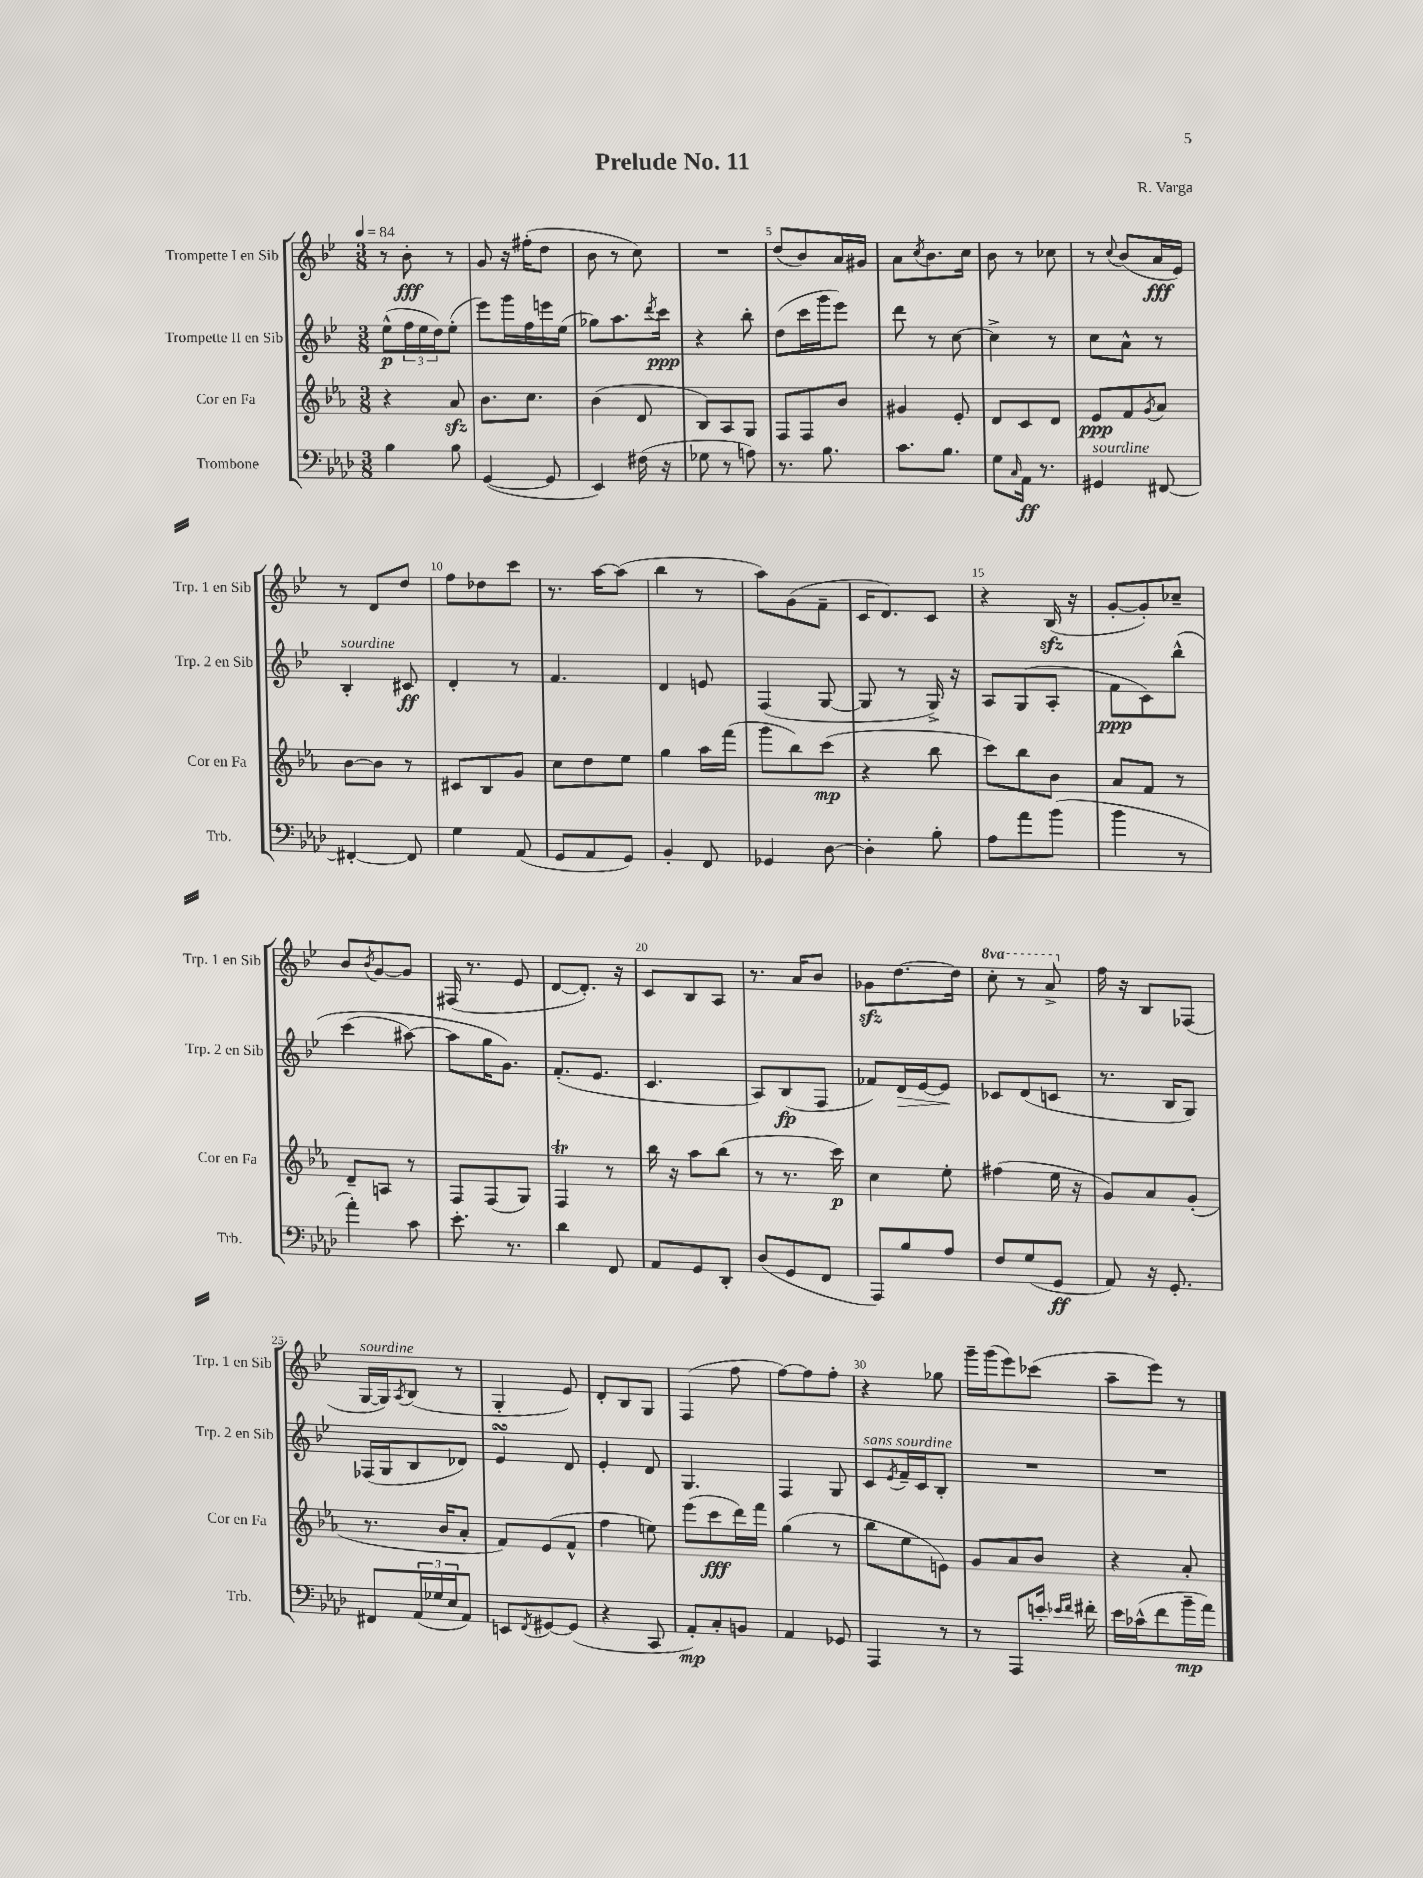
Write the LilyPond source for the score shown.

\header { title = "Prelude No. 11" composer = "R. Varga" }
<<
\new StaffGroup <<
\new Staff = "s0" \with { instrumentName = "Trompette I en Sib" shortInstrumentName = "Trp. 1 en Sib" } {
    \clef treble \key bes \major \numericTimeSignature \time 3/8 \set Staff.ottavationMarkups = #ottavation-simple-ordinals \tempo 4 = 84
    r8 bes'8-.\fff r8 |
    g'8 r16 fis''16-.( d''8 |
    bes'8 r8 c''8) |
    R4. |
    d''8( bes'8) a'16 gis'16 |
    a'8 \acciaccatura { c''8 } bes'8. c''16 |
    bes'8 r8 ces''8 |
    r8 \appoggiatura { c''8 } bes'8( a'16\fff ees'16) |
    r8 d'8 d''8 |
    f''8 des''8 c'''8 |
    r8. a''16~ a''8( |
    bes''4 r8 |
    a''8) g'8( f'8-- |
    c'16 d'8.) c'8 |
    r4 bes16\sfz( r16 |
    g'8~-. g'8-.) ces''8-- |
    bes'8 \acciaccatura { bes'8 } g'8~ g'8 |
    fis16( r8. ees'8 |
    d'8~ d'8.-.) r16 |
    c'8 bes8 a8 |
    r8. a'16 bes'8 |
    ges'8\sfz d''8.~ d''16 |
    \ottava #1 c'''8-. r8 a''8-> \ottava #0 |
    f''16 r16 bes8 fes8( |
    g16~^\markup { \italic "sourdine" } g16) \acciaccatura { a8 } bes8( r8 |
    g4-. ees'8) |
    d'8-. bes8 g8 |
    f4( f''8 |
    f''8~) f''8 f''8-. |
    r4 ges''8 |
    g'''16-- g'''16( ees'''8) ces'''8( |
    a''8-- ees'''8) r8 \bar "|." |
}
\new Staff = "s1" \with { instrumentName = "Trompette II en Sib" shortInstrumentName = "Trp. 2 en Sib" } {
    \clef treble \key bes \major \numericTimeSignature \time 3/8
    ees''8-^\p( \tuplet 3/2 { f''16 ees''16 d''16) } ees''8-.( |
    ees'''8) g'''16 f''16 e'''16 ees''16( |
    ges''8) a''8. \acciaccatura { d'''8 } c'''16\ppp |
    r4 bes''8-. |
    d''8( c'''16 g'''16 ees'''8) |
    d'''8 r8 c''8~ |
    c''4-> r8 |
    c''8 a'8-^ r8 |
    bes4-.^\markup { \italic "sourdine" } cis'8\ff |
    d'4-. r8 |
    f'4. |
    d'4 e'8 |
    f4( g8~ |
    g8 r8 g16->) r16 |
    a8 g8( a8-. |
    f'8\ppp c'8) bes''8-^\( |
    c'''4( ais''8~) |
    ais''8 g''16 g'8.\) |
    f'8.-.( ees'8. |
    c'4. |
    a8) bes8\fp( f8 |
    fes'8) d'16\> ees'16~ ees'8\! |
    ces'8 d'8( c'8 |
    r8. bes16 g8) |
    fes16( g16 bes8 des'8) |
    ees'4\turn d'8 |
    ees'4-. d'8 |
    g4. |
    f4 g8 |
    c'8^\markup { \italic "sans sourdine" } \acciaccatura { ees'8 } f'16-- c'16 bes8-. |
    R4. |
    R4. \bar "|." |
}
\new Staff = "s2" \with { instrumentName = "Cor en Fa" shortInstrumentName = "Cor en Fa" } {
    \clef treble \key ees \major \numericTimeSignature \time 3/8
    r4 aes'8\sfz |
    bes'8. c''8. |
    bes'4( d'8 |
    bes8) aes8 g8 |
    f8 f8 bes'8 |
    gis'4 ees'8-. |
    d'8 c'8 d'8 |
    ees'8\ppp f'8 \acciaccatura { g'8 } aes'8 |
    bes'8~ bes'8 r8 |
    cis'8 bes8 g'8 |
    c''8 d''8 ees''8 |
    g''4 aes''16 f'''16( |
    g'''8 bes''8) c'''8\mp( |
    r4 bes''8 |
    c'''8) bes''8 bes'8 |
    aes'8 f'8 r8 |
    d'8-- a8 r8 |
    f8 f8( g8) |
    f4\trill r8 |
    bes''16 r16 aes''8 bes''8( |
    r8 r8. c'''16\p) |
    c''4 ees''8-. |
    fis''4( ees''16 r16 |
    g'8) aes'8 g'8-.( |
    r8. bes'16 aes'8-. |
    f'8) ees'8( f'8-^ |
    f''4 e''8) |
    ees'''8( c'''8\fff d'''16) f'''16 |
    g''4( r8 |
    bes''8 ees''8 e'8) |
    g'8 aes'8 bes'8 |
    r4 aes'8-. \bar "|." |
}
\new Staff = "s3" \with { instrumentName = "Trombone" shortInstrumentName = "Trb." } {
    \clef bass \key aes \major \numericTimeSignature \time 3/8
    bes4 bes8 |
    g,4~( g,8 |
    ees,4) fis16( r16 |
    ges8 r8 a8) |
    r8. bes8. |
    c'8. bes8. |
    g8 \grace { c16 } aes,16\ff r8. |
    gis,4^\markup { \italic "sourdine" } fis,8~ |
    fis,4~-. fis,8 |
    g4 aes,8( |
    g,8 aes,8 g,8) |
    bes,4-. f,8 |
    ges,4 des8~ |
    des4-. bes8-. |
    aes8 aes'8 bes'8( |
    bes'4 r8 |
    aes'4-.) c'8 |
    ees'8.-. r8. |
    des'4 f,8 |
    aes,8 g,8 des,8-. |
    des8( g,8 f,8 |
    aes,,8) bes8 aes8 |
    f8 g8( g,8\ff |
    aes,8) r16 g,8.-. |
    fis,8 \tuplet 3/2 { aes,16( ges16 ees16 } aes,8) |
    e,8 \acciaccatura { f,8 } gis,8~ gis,8( |
    r4 c,8 |
    aes,8-.\mp) c8-. b,8 |
    aes,4 ges,8 |
    aes,,4 r8 |
    r8 aes,,8 e'16-. \grace { ees'16 f'16 } fis'16-. |
    ees'16 ces'16-^( f'8 bes'16--\mp aes'16) \bar "|." |
}
>>
>>
\layout { \context { \Score \override BarNumber.break-visibility = ##(#f #t #t) barNumberVisibility = #(every-nth-bar-number-visible 5) } }
